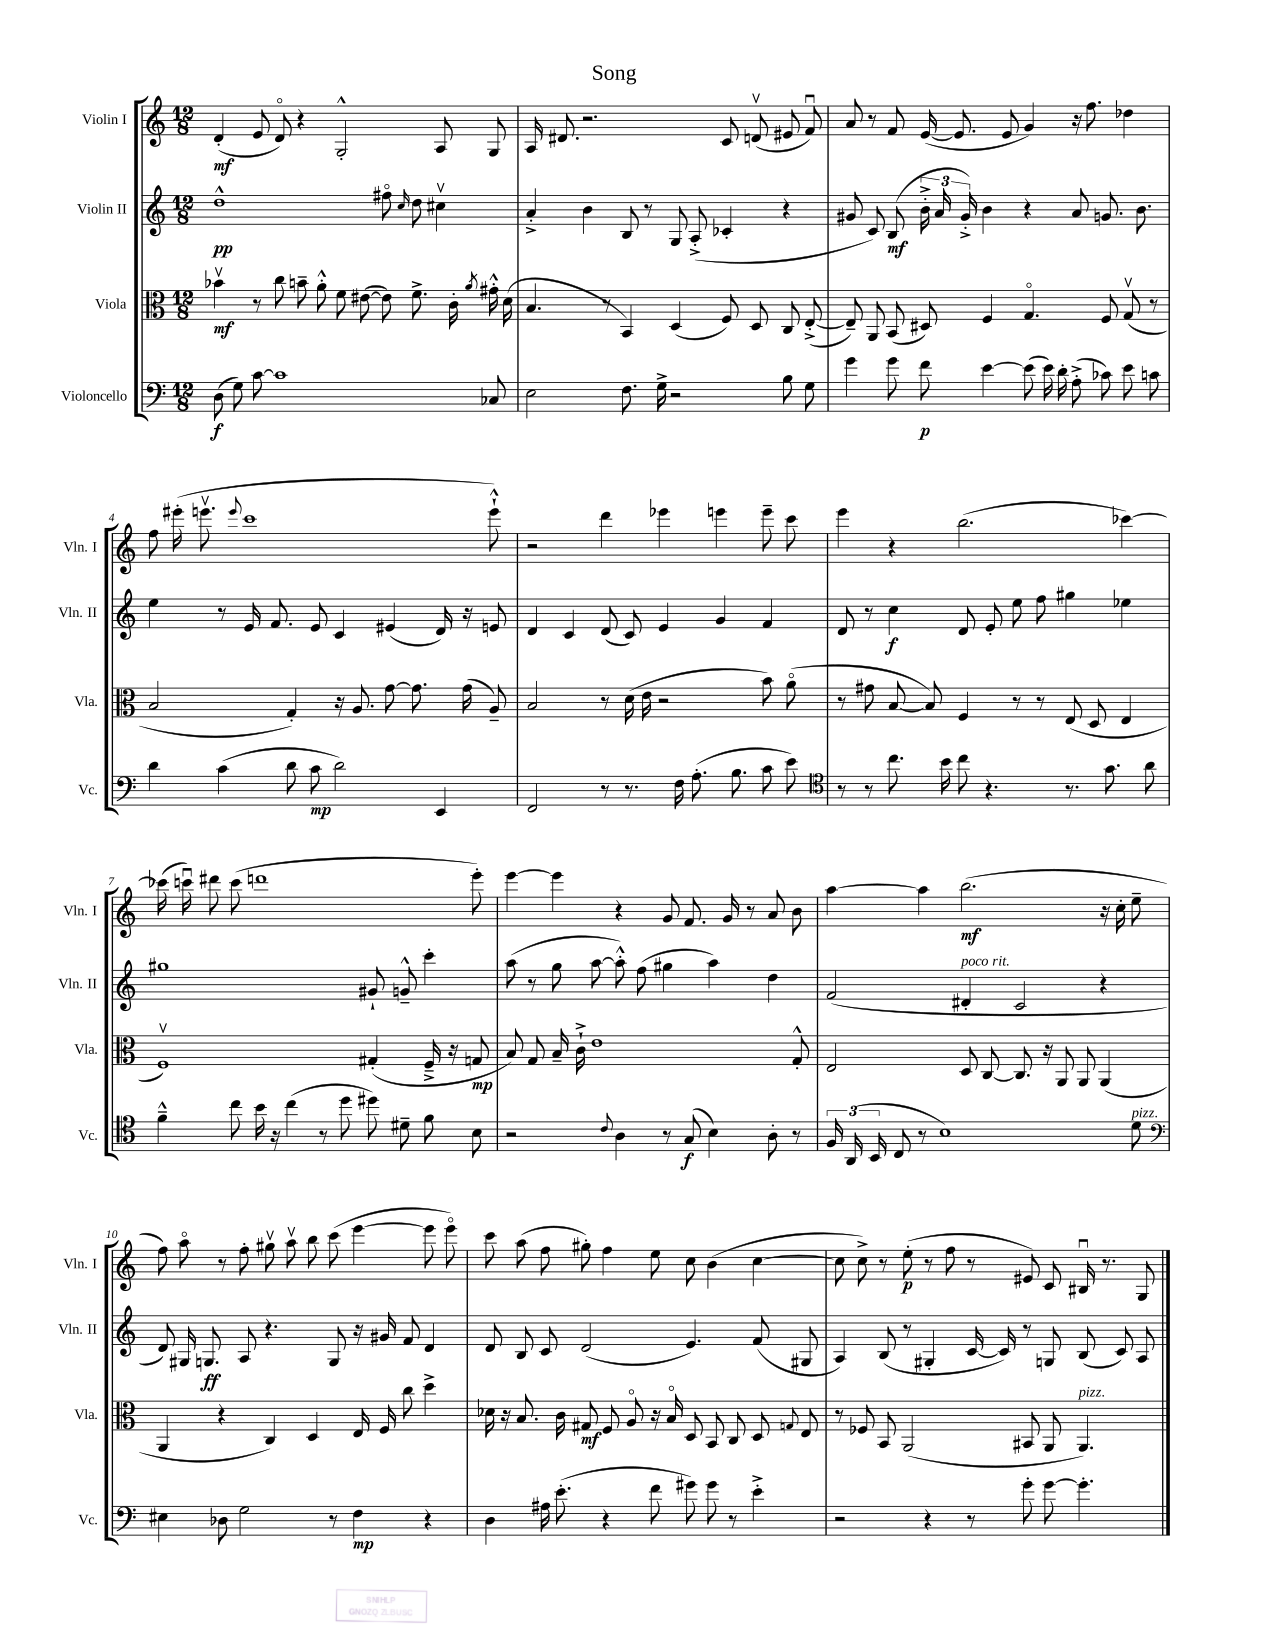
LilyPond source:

\header { title = "Song" }
<<
\new StaffGroup <<
\new Staff = "s0" \with { instrumentName = "Violin I" shortInstrumentName = "Vln. I" } {
    \clef treble \key c \major \numericTimeSignature \time 12/8
    \autoBeamOff d'4-.\mf( e'8 d'8\flageolet) r4 g2-.-^ a8 g8 |
    a16 dis'8. r2. c'8 d'8\upbow( eis'8 f'8\downbow) |
    a'8 r8 f'8 e'16~( e'8. e'8 g'4) r16 f''8. des''4 |
    f''8 eis'''16-.( e'''8.\upbow \appoggiatura { e'''8 } c'''1 e'''8-!-^) |
    r2 d'''4 ees'''4 e'''4 e'''8-- c'''8 |
    e'''4 r4 b''2.( ces'''4~) |
    ces'''16( c'''16\downbow) dis'''8 c'''8( d'''1 e'''8-.) |
    e'''4~ e'''4 r4 g'8 f'8. g'16 r8 a'8 b'8 |
    a''4~ a''4 b''2.\mf( r16 c''16-. e''8-- |
    f''8) a''8\flageolet r8 f''8-. gis''8\upbow a''8\upbow b''8 c'''8( e'''4~ e'''8 e'''8\flageolet) |
    c'''8 a''8( f''8 gis''8-.) f''4 e''8 c''8 b'4( c''4~ |
    c''8 c''8->) r8 e''8-.\p( r8 f''8 r8 eis'8) c'8 bis16\downbow r8. g8 \bar "|." |
}
\new Staff = "s1" \with { instrumentName = "Violin II" shortInstrumentName = "Vln. II" } {
    \clef treble \key c \major \numericTimeSignature \time 12/8
    \autoBeamOff d''1-^\pp fis''8\flageolet \grace { c''16 } d''8 cis''4\upbow |
    a'4-.-> b'4 b8 r8 g8 a8-.->( ces'4-. r4 |
    gis'8 c'8) b8\mf( \tuplet 3/2 { b'16-.-> a'16 gis'16-.->) } b'4 r4 a'8 g'8. b'8. |
    e''4 r8 e'16 f'8. e'8 c'4 eis'4( d'16) r16 e'8 |
    d'4 c'4 d'8( c'8) e'4 g'4 f'4 |
    d'8 r8 c''4\f d'8 e'8-. e''8 f''8 gis''4 ees''4 |
    gis''1 gis'8-! g'8---^ c'''4-. |
    a''8( r8 g''8 a''8~ a''8-.-^) f''8( gis''4 a''4) d''4 |
    f'2( dis'4-.^\markup { \italic "poco rit." } c'2 r4 |
    d'8) gis16 g8.\ff a8 r4. g8 r16 gis'16 f'8 d'4 |
    d'8 b8 c'8 d'2( e'4.) f'8( gis8 |
    a4) b8( r8 gis4-. c'16~ c'16) r8 g8 b8( c'8) a8 \bar "|." |
}
\new Staff = "s2" \with { instrumentName = "Viola" shortInstrumentName = "Vla." } {
    \clef alto \key c \major \numericTimeSignature \time 12/8
    \autoBeamOff bes'4\upbow\mf r8 c''8 b'8-- a'8-.-^ f'8 eis'8~( eis'8) f'8.-> c'16-. \acciaccatura { a'8 } gis'16-.-^ d'16( |
    b4. r8 b,4) d4( f8) d8 c8 e8~-.->( |
    e8--) a,8 b,8( dis8) f4 g4.\flageolet f8 g8\upbow( r8 |
    b2 g4-.) r16 a8. g'8~ g'8. g'16( a8--) |
    b2 r8 d'16( e'16 r2 b'8) a'8\flageolet( |
    r8 gis'8 b8~ b8) f4 r8 r8 e8( d8 e4 |
    f1\upbow) gis4-.( f16---> r16 g8\mp |
    b8) g8 b16-- c'16-!-> e'1 g8-.-^ |
    e2 d8 c8~ c8. r16 a,8 a,8 a,4( |
    a,4 r4 c4) d4 e16 f16 c''8 d''4-> |
    des'16 r16 b8. c'16 gis8\mf f8 a8\flageolet r16 b16\flageolet d8 b,8 c8 d8 \appoggiatura { g8 } e8 |
    r8 fes8 b,8 a,2( bis,8 a,8 a,4.^\markup { \italic "pizz." }) \bar "|." |
}
\new Staff = "s3" \with { instrumentName = "Violoncello" shortInstrumentName = "Vc." } {
    \clef bass \key c \major \numericTimeSignature \time 12/8
    \autoBeamOff d8\f( g8) c'8~ c'1 ces8 |
    e2 f8. g16-> r2 b8 g8 |
    g'4 g'8 f'8\p e'4~ e'8( e'16) d'16-. a8-.->( ces'8) e'8 c'8 |
    d'4 c'4( d'8 c'8\mp d'2) e,4 |
    f,2 r8 r8. f16 a8.-.( b8. c'8 e'8) |
    \clef tenor r8 r8 c''8. b'16 c''8 r4. r8. g'8. a'8 |
    f'4---^ c''8 b'16 r16 c''4( r8 d''8 dis''8) dis'8-- f'8 b8 |
    r2 \appoggiatura { c'8 } a4 r8 g8\f( b4) a8-. r8 |
    \tuplet 3/2 { f16 a,16( b,16 } c8 r8 b1) d'8^\markup { \italic "pizz." } |
    \clef bass eis4 des8 g2 r8 f4\mp r4 |
    d4 ais16 e'8.-.( r4 f'8 gis'8) gis'8 r8 e'4-.-> |
    r2 r4 r8 g'8-. g'8~ g'4.-. \bar "|." |
}
>>
>>
